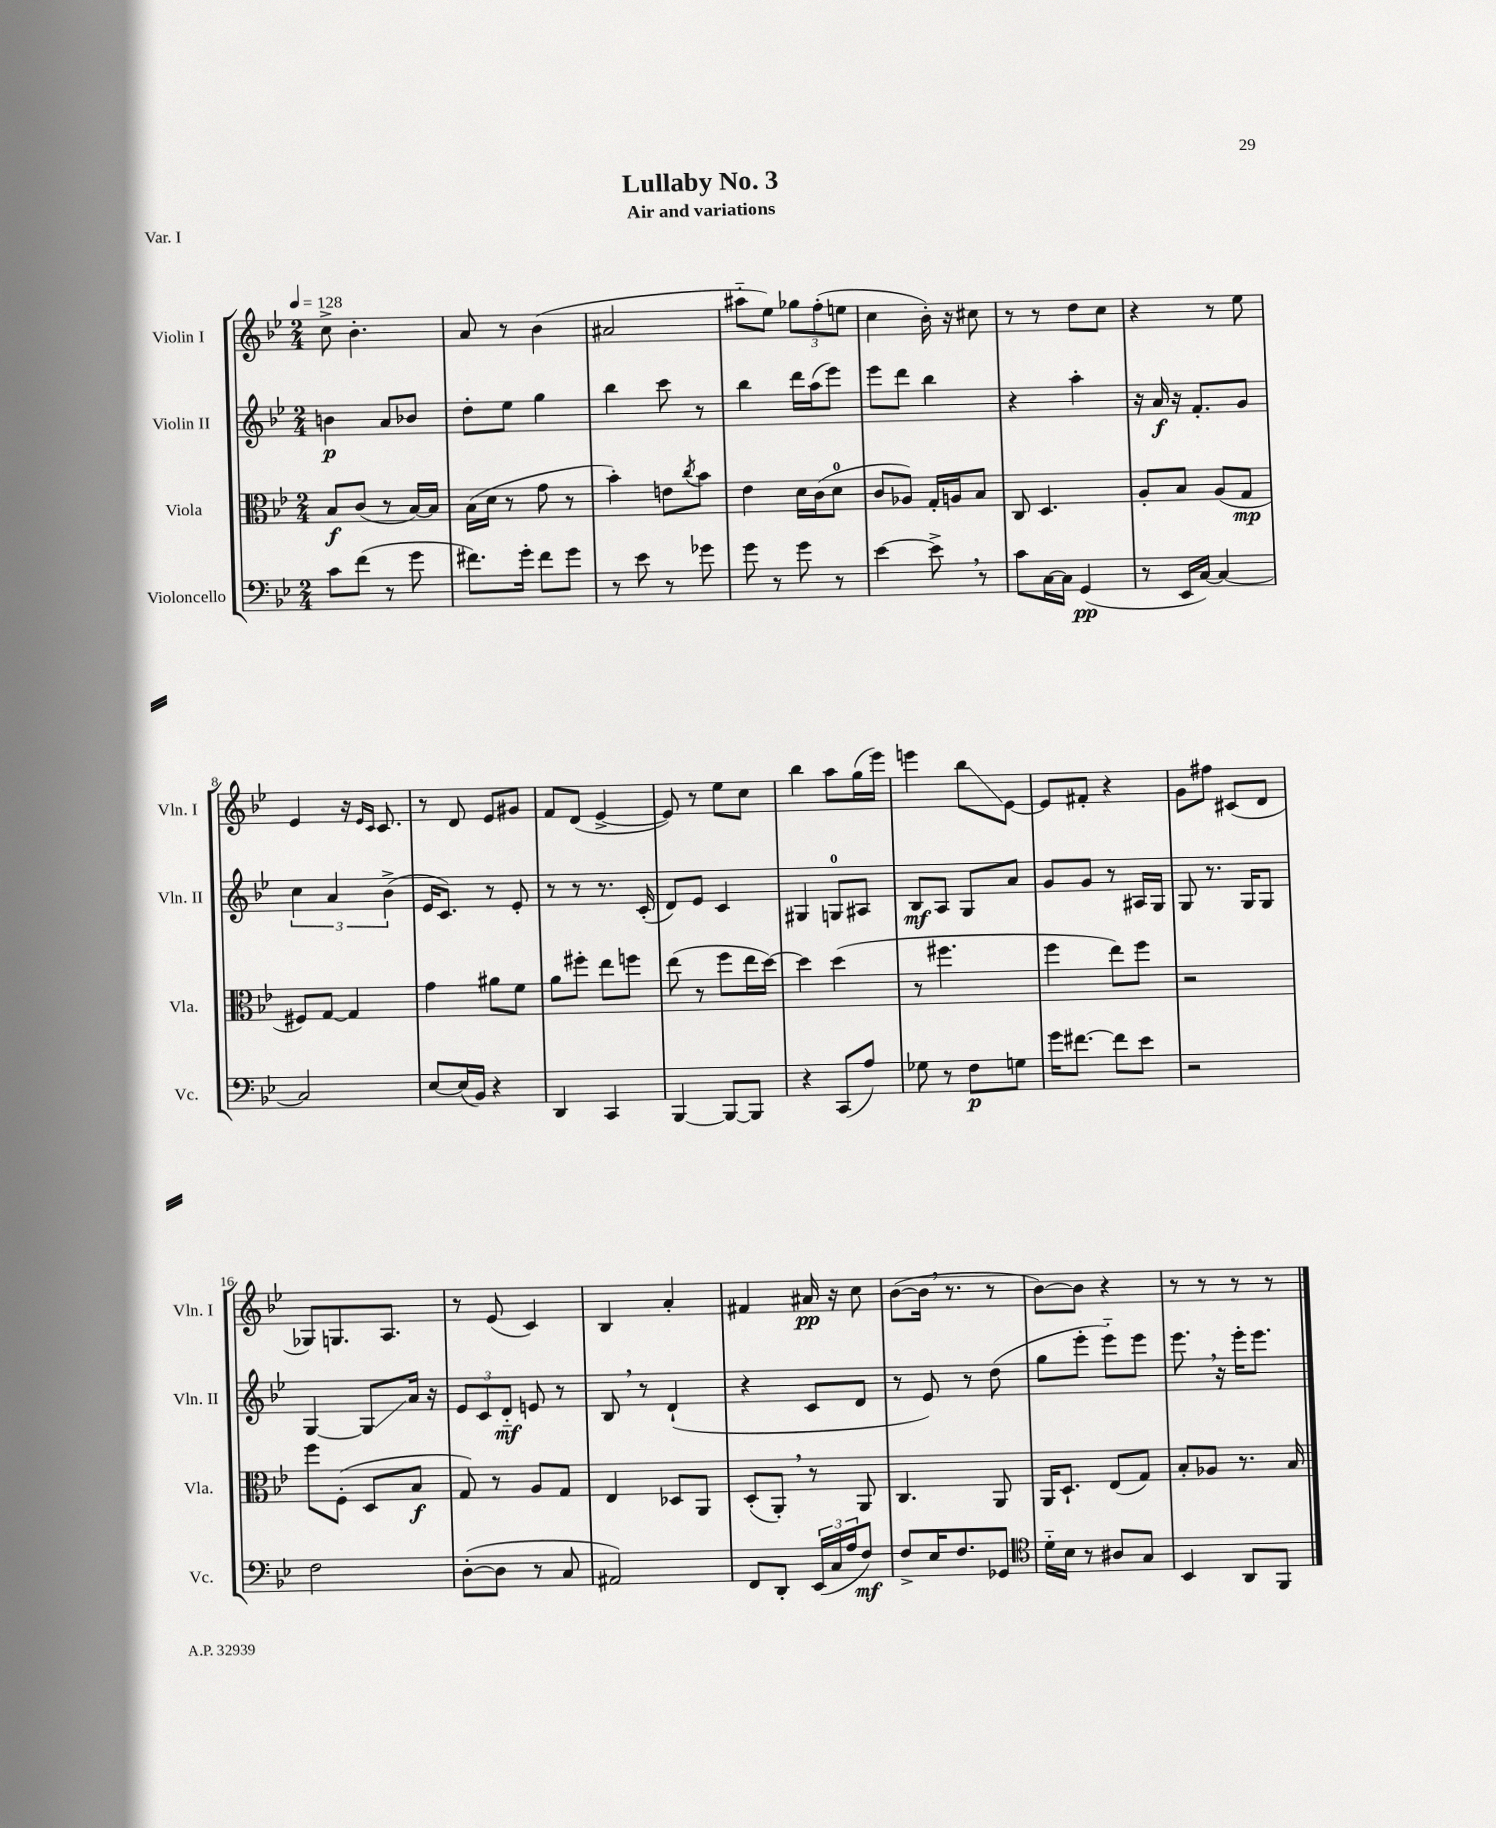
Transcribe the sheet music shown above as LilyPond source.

\header { title = "Lullaby No. 3" subtitle = "Air and variations" piece = "Var. I" }
<<
\new StaffGroup <<
\new Staff = "s0" \with { instrumentName = "Violin I" shortInstrumentName = "Vln. I" } {
    \clef treble \key bes \major \numericTimeSignature \time 2/4 \tempo 4 = 128
    c''8-> bes'4.-. |
    a'8 r8 bes'4( |
    ais'2 |
    ais''8-_ ees''8) \tuplet 3/2 { ges''8 f''8-.( e''8 } |
    c''4 bes'16-.) r16 cis''8 |
    r8 r8 d''8 c''8 |
    r4 r8 ees''8 |
    ees'4 r16 \grace { ees'16 c'16 } c'8. |
    r8 d'8 ees'8 gis'8 |
    f'8 d'8( ees'4~-> |
    ees'8) r8 ees''8 c''8 |
    bes''4 a''8 g''16( ees'''16) |
    e'''4 bes''8\glissando ees'8~ |
    ees'8 fis'8-. r4 |
    g'8 fis''8 cis'8( d'8 |
    ges8) g8. a8. |
    r8 ees'8( c'4) |
    bes4 a'4-. |
    fis'4 ais'16\pp r16 c''8 |
    bes'8~( bes'16 \breathe r8. r8 |
    bes'8~) bes'8 r4 |
    r8 r8 r8 r8 \bar "|." |
}
\new Staff = "s1" \with { instrumentName = "Violin II" shortInstrumentName = "Vln. II" } {
    \clef treble \key bes \major \numericTimeSignature \time 2/4
    b'4\p a'8 bes'8 |
    d''8-. ees''8 g''4 |
    bes''4 c'''8 r8 |
    bes''4 d'''16 a''16( ees'''8) |
    ees'''8 d'''8 bes''4 |
    r4 a''4-. |
    r16 a'16\f r16 f'8.-. g'8 |
    \tuplet 3/2 { c''4 a'4 bes'4->( } |
    ees'16 c'8.) r8 ees'8-. |
    r8 r8 r8. c'16-.( |
    d'8) ees'8 c'4 |
    gis4 g8-0 ais8 |
    bes8\mf a8 g8 a'8 |
    g'8 g'8 r8 ais16 g16 |
    g8 r8. g16 g8 |
    g4~ g8\glissando a'16 r16 |
    \tuplet 3/2 { ees'8 c'8 d'8-_\mf } e'8 r8 |
    bes8 \breathe r8 d'4-!( |
    r4 c'8 d'8 |
    r8 ees'8) r8 d''8( |
    g''8 ees'''8-. ees'''8-_) ees'''8 |
    ees'''8. \breathe r16 ees'''16-. ees'''8. \bar "|." |
}
\new Staff = "s2" \with { instrumentName = "Viola" shortInstrumentName = "Vla." } {
    \clef alto \key bes \major \numericTimeSignature \time 2/4
    bes8\f c'8( r8 bes16~) bes16 |
    bes16( d'16 r8 g'8 r8 |
    bes'4-.) e'8 \acciaccatura { c''8 } bes'8 |
    ees'4 d'16 c'16( d'8-0 |
    c'8 aes8) g16-. a16 bes8 |
    c8 d4. |
    a8-. bes8 a8( g8\mp |
    fis8) g8~ g4 |
    g'4 ais'8 f'8 |
    a'8 fis''8-. ees''8 f''8 |
    ees''8( r8 f''8 ees''16 d''16~) |
    d''4 d''4( |
    r8 fis''4. |
    f''4 ees''8) f''8 |
    r2 |
    f''8 f8-.( d8 bes8\f |
    g8) r8 a8 g8 |
    ees4 des8 a,8 |
    d8-.( a,8-.) \breathe r8 a,8 |
    c4. a,8 |
    a,16 d8.-! ees8( g8) |
    bes8-. aes8 r8. bes16 \bar "|." |
}
\new Staff = "s3" \with { instrumentName = "Violoncello" shortInstrumentName = "Vc." } {
    \clef bass \key bes \major \numericTimeSignature \time 2/4
    c'8 f'8( r8 g'8 |
    fis'8.) g'16-. fis'8 g'8 |
    r8 ees'8 r8 ges'8 |
    g'8 r8 g'8 r8 |
    ees'4~ ees'8-> \breathe r8 |
    c'8 c16~ c16 g,4\pp( |
    r8 ees,16 c16~) c4~ |
    c2 |
    ees8~ ees16( bes,16) r4 |
    d,4 c,4 |
    bes,,4~ bes,,8~ bes,,8 |
    r4 c,8( a8) |
    ges8 r8 f8\p g8 |
    g'16 fis'8.~ fis'8 ees'8 |
    r2 |
    f2 |
    d8~-.( d8 r8 c8 |
    ais,2) |
    f,8 d,8-. \tuplet 3/2 { ees,16( c16 a16 } f8\mf) |
    f8-> ees16 f8. ges,8 |
    \clef tenor d'16-_ bes16 r8 ais8 g8 |
    bes,4 a,8 f,8 \bar "|." |
}
>>
>>
